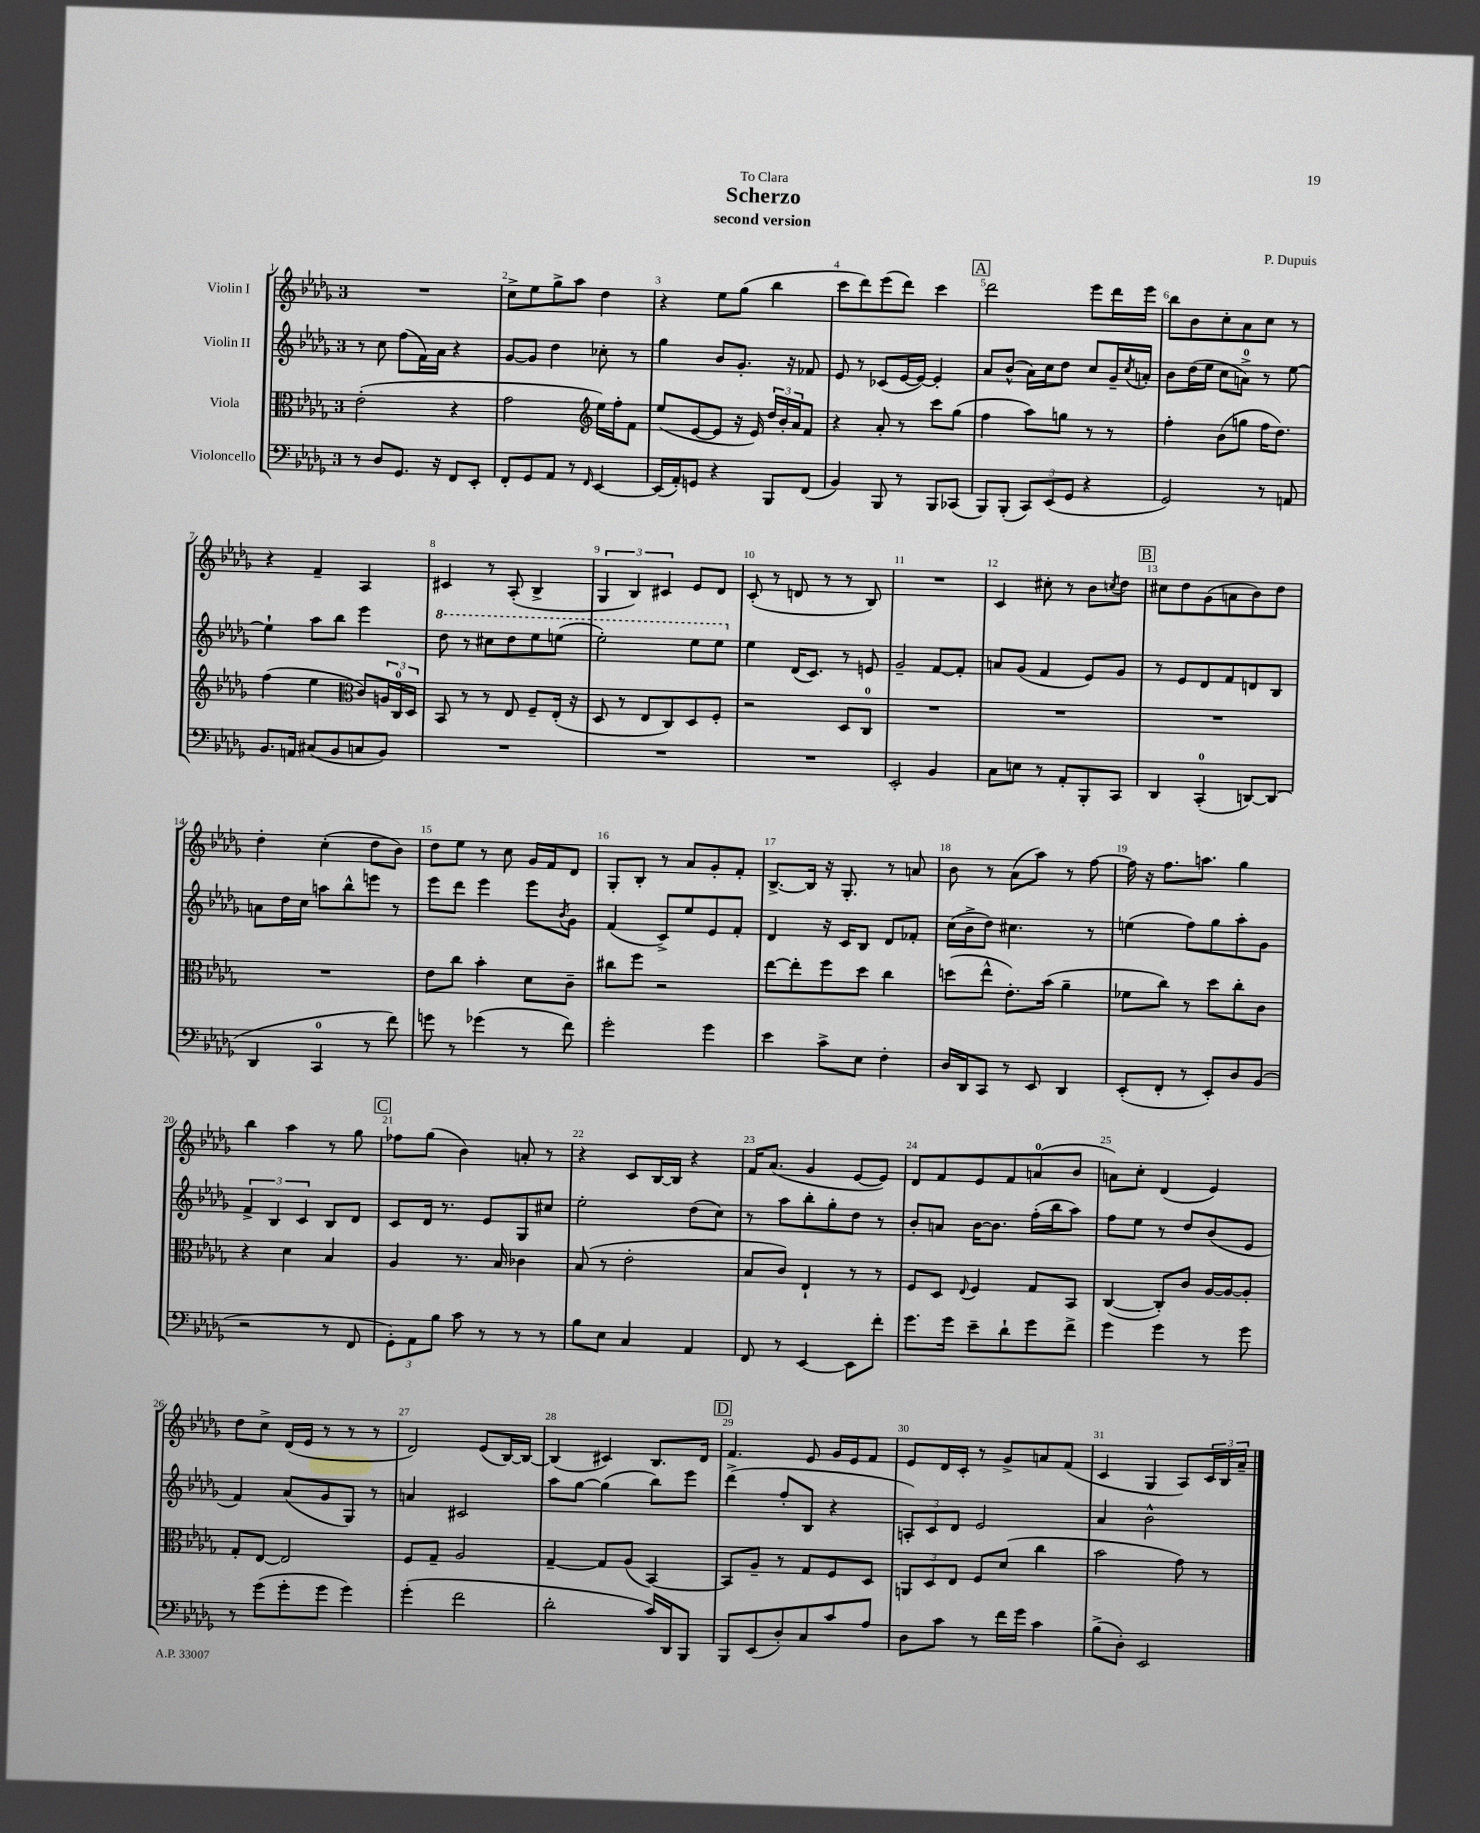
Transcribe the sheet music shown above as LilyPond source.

\header { title = "Scherzo" composer = "P. Dupuis" subtitle = "second version" dedication = "To Clara" }
<<
\new StaffGroup <<
\new Staff = "s0" \with { instrumentName = "Violin I" } {
    \clef treble \key des \major \once \override Staff.TimeSignature.style = #'single-digit \time 3/4
    R2. |
    c''8-> ees''8 ges''8-> aes''8 des''4 |
    r4 ees''8 ges''8( bes''4 |
    c'''8 des'''8) ees'''8( des'''8) c'''4 |
    \mark \markup { \box "A" } des'''2 ees'''8 des'''16 ees'''16 |
    bes''8 bes'8 c''8-. aes'8 c''8 r8 |
    r4 f'4-- aes4 |
    cis'4 r8 aes8-.( bes4-> |
    \tuplet 3/2 { ges4 bes4) cis'4 } ees'8 des'8 |
    c'8-.( r8 d'8 r8 r8 bes8) |
    R2. |
    c'4 cis''8-. r8 bes'8 \acciaccatura { c''8 } des''8 |
    \mark \markup { \box "B" } cis''8 des''8 ges'8( a'8 bes'8) des''8 |
    des''4-. c''4-.( des''8 bes'8) |
    des''8 ees''8 r8 c''8 ges'16 f'16 des'8 |
    ges8-. bes8-. r8 aes'8 ges'8-. f'8-. |
    bes8.~-> bes16 r16 ges8.-. r8 a'8 |
    bes'8 r8 aes'8( aes''8) r8 f''8~ |
    f''16 r16 f''8. a''8. ges''4 |
    bes''4 aes''4 r8 ges''8 |
    \mark \markup { \box "C" } fes''8 ges''8( bes'4) a'8-. r8 |
    r4 c'8 bes16~ bes16 r4 |
    f'16 aes'8.( ges'4 ees'8~ ees'8) |
    des'8 f'8 ees'8 f'8 a'8-0( bes'8 |
    a'8) c''8-. des'4( ees'4) |
    des''8 c''8-> des'16( ees'16 r8 r8 r8 |
    des'2) ees'8( bes16~) bes16~ |
    bes4( cis'4) bes8. des'16 |
    \mark \markup { \box "D" } f'4. ees'8 ges'16 ees'16 f'8 |
    ees'8 des'16 c'16-. r8 ges'8-> a'8 f'8( |
    c'4 ges4 aes8) \tuplet 3/2 { c'16 bes16 aes'16-- } \bar "|." |
}
\new Staff = "s1" \with { instrumentName = "Violin II" } {
    \clef treble \key des \major \once \override Staff.TimeSignature.style = #'single-digit \time 3/4
    r8 c''8 f''8( f'16) aes'16 r4 |
    ges'8~ ges'8 des''4 ces''8-. r8 |
    ges''4 bes'8 ges'8.-. r16 fes'8 |
    ees'8 r8 ces'8( ees'16~ ees'16~) ees'4-. |
    \mark \markup { \box "A" } aes'8 bes'8-^( aes'16) c''16 des''8 c''8 ges'16-- \acciaccatura { c''8 } a'16-. |
    bes'8 des''16( ees''16 c''8 a'8-0->) r8 ees''8~ |
    ees''4-! aes''8 bes''8 ees'''4 |
    \ottava #1 des'''8 r8 cis'''8 des'''8 ees'''8 e'''8( |
    ees'''2-.) ees'''8 ees'''8 \ottava #0 |
    ees''4 des'16( c'8.) r8 e'8 |
    ges'2-- f'8~ f'8-. |
    a'8 ges'8( f'4 ees'8) ges'8 |
    \mark \markup { \box "B" } r8 ees'8 des'8 f'8 d'8 bes8 |
    a'8 des''16 c''16 a''8 bes''8-^ e'''8 r8 |
    ees'''8 des'''8 ees'''4 ees'''8 \acciaccatura { bes'8 } ges'8 |
    f'4( c'8->) ees''8 ees'8 f'8-. |
    des'4 r16 c'16 bes8 des'8 fes'8-. |
    c''16( bes'16-> des''8) cis''4. r8 |
    e''4( f''8) ges''8 aes''8-. ges'8 |
    \tuplet 3/2 { f'4-> bes4 c'4 } bes8 des'8 |
    \mark \markup { \box "C" } c'8 des'16 r8. ees'8 ges8 cis''8 |
    ees''2-. des''8( c''8) |
    r8 aes''8 bes''8-. ges''8-. des''8 r8 |
    bes'8-. a'8 bes'16~ bes'8. f''16-.( bes''16 aes''8) |
    f''8 ees''8 r8 des''8 bes'8( ees'8 |
    f'4) aes'8( ges'8 ges8) r8 |
    a'4 cis'2 |
    aes''8 ges''8~ ges''4( bes''8) ees'''8 |
    \mark \markup { \box "D" } des'''4->( f''8-. bes8 r4 |
    \tuplet 3/2 { a8-.) c'8 des'8 } ees'2 |
    aes'4 bes'2-^ \bar "|." |
}
\new Staff = "s2" \with { instrumentName = "Viola" } {
    \clef alto \key des \major \once \override Staff.TimeSignature.style = #'single-digit \time 3/4
    ees'2-.( r4 |
    ges'2 \clef treble ees''16) f''16-. f'8 |
    ees''8( ees'8~ ees'8 r16 ees'16) \tuplet 3/2 { des''16 bes'16-. aes'16 } f'8 |
    r4 aes'8-. r8 c'''8 ges''8( |
    \mark \markup { \box "A" } f''4 aes''8) g''8 r8 r8 |
    f''4-. bes'8( g''8 f''16 des''8.) |
    f''4( ees''4 \clef alto c'8) \tuplet 3/2 { a16 c16-0 des16 } |
    bes,8 r8 r8 ees8 f8-- ees16-.( r16 |
    des8 r8 ees8 c8) des8 f8-. |
    r2 des8 c8-0 |
    R2. |
    R2. |
    \mark \markup { \box "B" } R2. |
    R2. |
    ees'8 c''8 bes'4-. des'8 c'8-- |
    cis''8 f''8 r2 |
    ees''8~ ees''8-. f''8 des''8 c''4 |
    d''8( ees''8-^ ees'8.-.) bes'16( aes'4-- |
    fes'8 c''8) r8 des''8 c''8-. c'8 |
    r4 des'4 bes4 |
    \mark \markup { \box "C" } aes4 r8. bes16 ces'4 |
    bes8( r8 ees'2-. |
    bes8 c'8) ees4-! r8 r8 |
    f8 des8 \appoggiatura { ees8 } f4 ges8 bes,8 |
    c4~( c8-.) c'8 aes16~ aes16~ aes8-. |
    ges8-. ees8~ ees2 |
    f8 ges8-- aes2 |
    ges4~-- ges8 aes8( bes,4~) |
    \mark \markup { \box "D" } bes,8 aes8-- r8 ges8 f8 des8 |
    \tuplet 3/2 { a,8 des8 ees8 } f8 des'8( c''4 |
    bes'2 ges'8) r8 \bar "|." |
}
\new Staff = "s3" \with { instrumentName = "Violoncello" } {
    \clef bass \key des \major \once \override Staff.TimeSignature.style = #'single-digit \time 3/4
    r8 des8 ges,8. r16 f,8 ees,8-. |
    f,8-. ges,8 aes,8 r8 \grace { f,16 } ees,4~ |
    ees,16( aes,16-.) g,8 r4 bes,,8 f,8( |
    bes,4) bes,,8 r8 bes,,8 ces,8( |
    \mark \markup { \box "A" } bes,,8) bes,,8-.( \tuplet 3/2 { c,8) ees,8( ges,8 } r4 |
    ges,2) r8 a,8 |
    bes,8. a,16 cis8( bes,8 c8 bes,8) |
    R2. |
    R2. |
    R2. |
    ees,2-. bes,4 |
    c8 e8 r8 aes,8-. bes,,8-. c,8 |
    \mark \markup { \box "B" } des,4 c,4-0-.( d,8~) d,8( |
    des,4 c,4-0 r8 f'8) |
    g'8 r8 ges'4( r8 f'8) |
    ges'2-. ges'4 |
    ees'4 c'8-> ees8 f4-. |
    des16 des,16 c,8 r8 ees,8 des,4 |
    ees,8-.( f,8-. r8 ees,8-.) des8 bes,8( |
    r2 r8 f,8 |
    \mark \markup { \box "C" } \tuplet 3/2 { ges,8-.) aes,8 bes8 } c'8 r8 r8 r8 |
    bes8 ees8 c4 aes,4 |
    f,8 r8 ees,4~ ees,8 f'8-. |
    ges'8. ges'16 ees'8-- des'8-! ges'8 f'8-> |
    ges'4 ges'4 r8 ges'8 |
    r8 ges'8( ges'8-. ges'8 ges'4) |
    ges'4-.( f'2 |
    des'2-. c'16) des,16 bes,,8 |
    \mark \markup { \box "D" } bes,,8 ees,8( des8-.) c8 c'8 aes8 |
    des8 c'8 r8 f'16 ges'16 c'4 |
    bes8->( des8-.) ees,2 \bar "|." |
}
>>
>>
\layout { \context { \Score \override BarNumber.break-visibility = ##(#f #t #t) barNumberVisibility = #all-bar-numbers-visible } }
